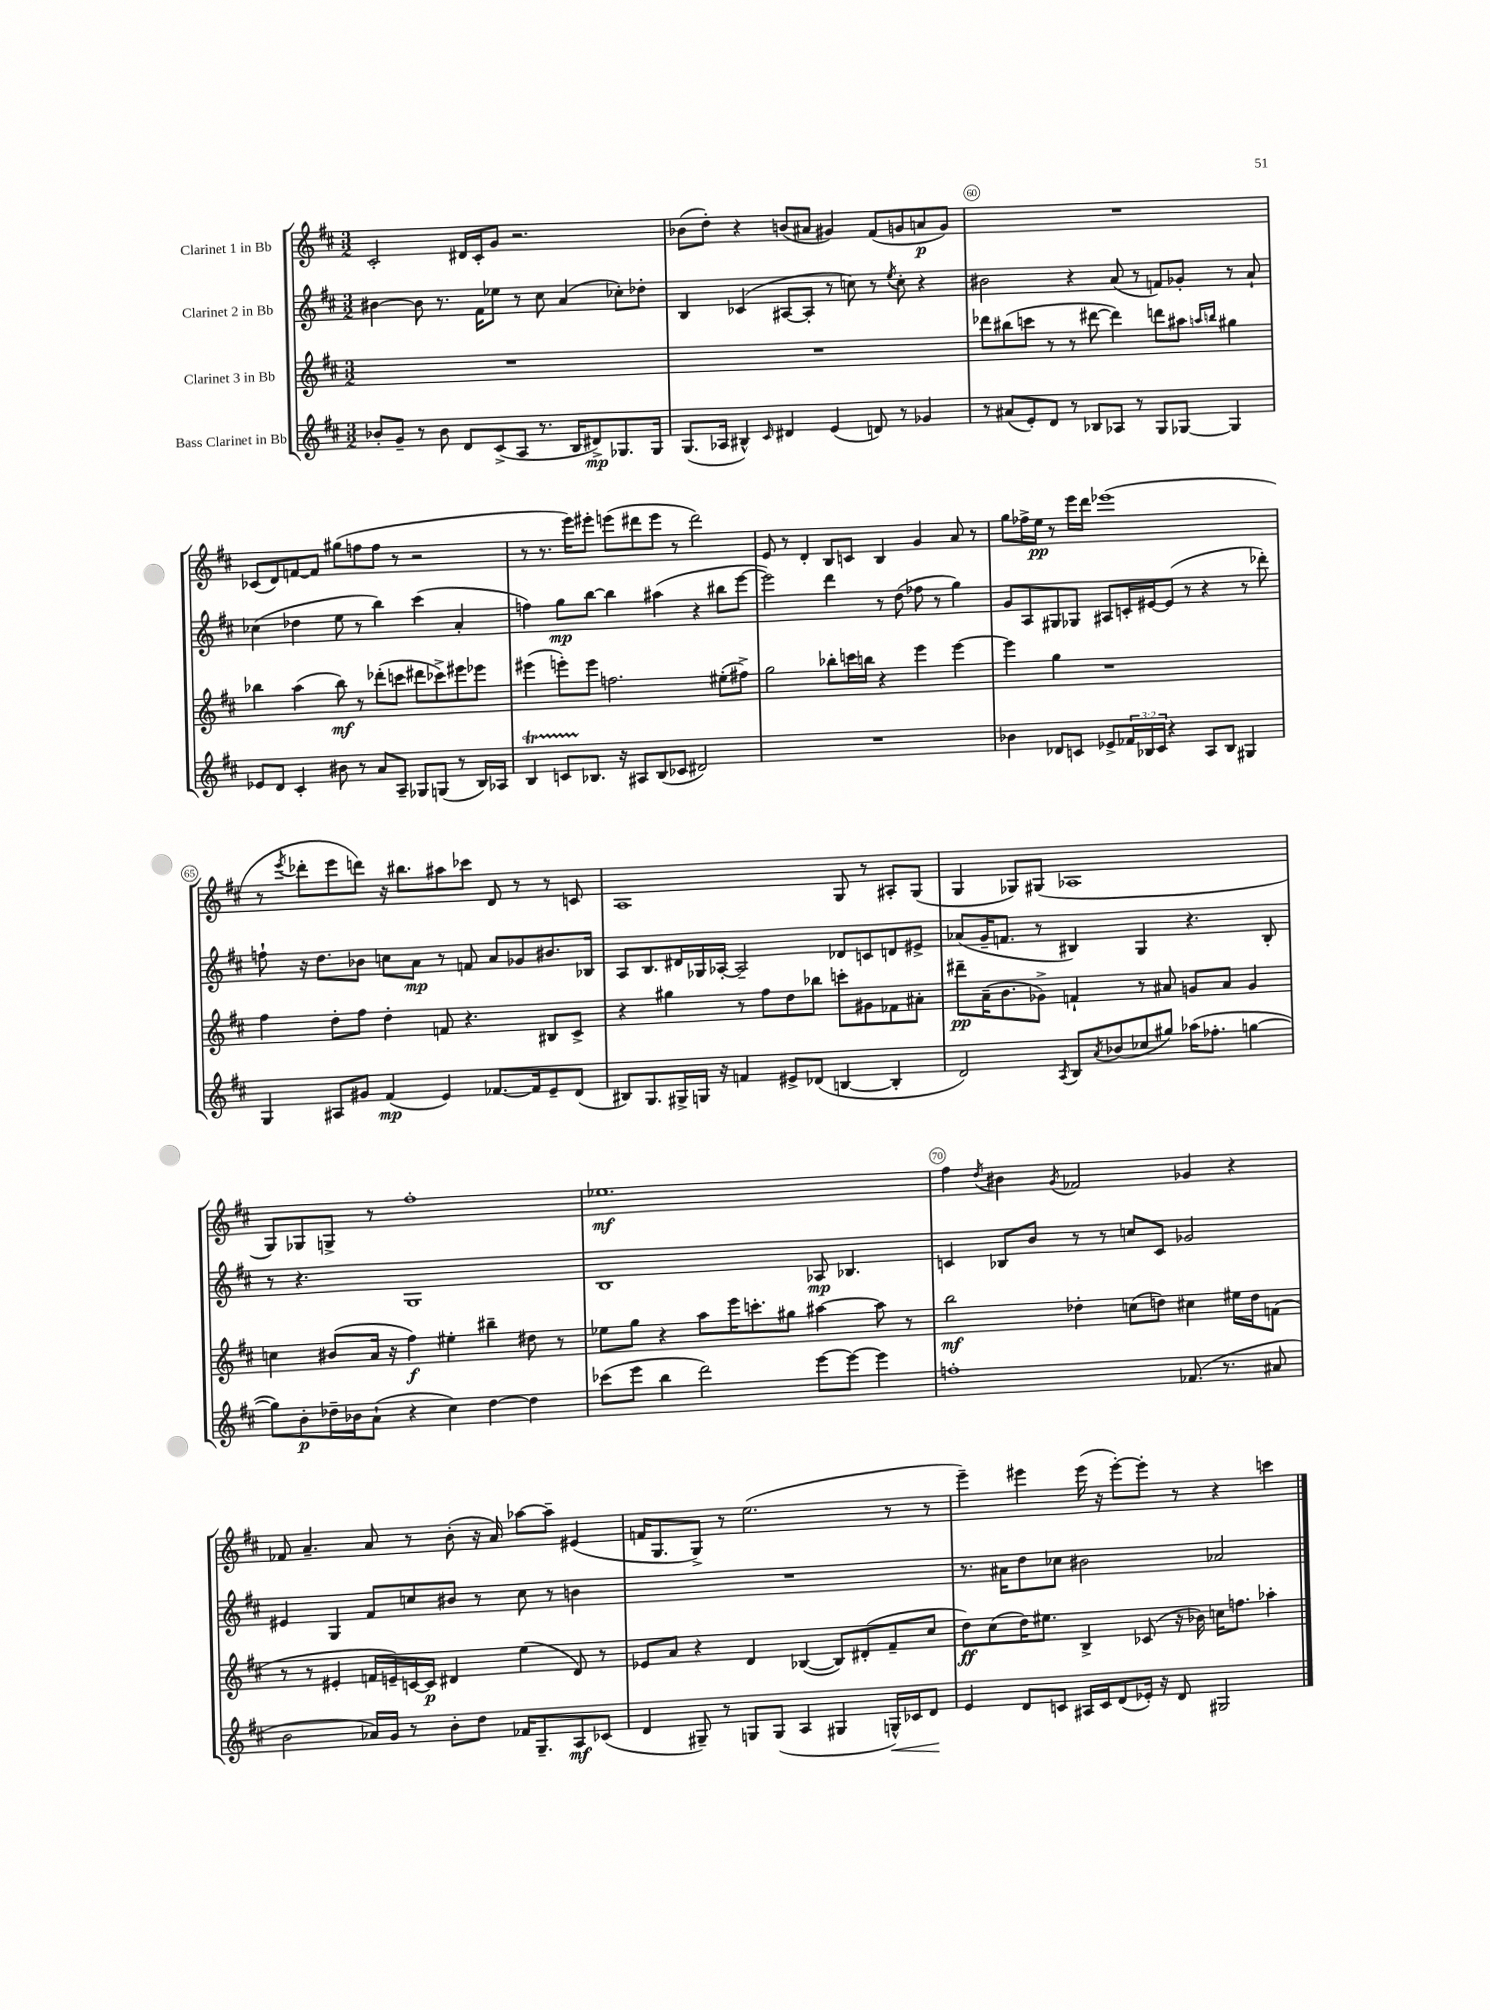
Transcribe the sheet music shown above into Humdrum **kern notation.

**kern	**dynam	**kern	**dynam	**kern	**dynam	**kern	**dynam
*part4	*part4	*part3	*part3	*part2	*part2	*part1	*part1
*staff4	*staff4	*staff3	*staff3	*staff2	*staff2	*staff1	*staff1
*I"Bass Clarinet in Bb	*	*I"Clarinet 3 in Bb	*	*I"Clarinet 2 in Bb	*	*I"Clarinet 1 in Bb	*
*clefG2	*	*clefG2	*	*clefG2	*	*clefG2	*
*k[f#c#]	*	*k[f#c#]	*	*k[f#c#]	*	*k[f#c#]	*
*M3/2	*	*M3/2	*	*M3/2	*	*M3/2	*
=58	=58	=58	=58	=58	=58	=58	=58
8b-X'/L	.	1.r	.	[4b#X\	.	2c#'/	.
8g~/J	.	.	.	.	.	.	.
8r	.	.	.	8b#\]	.	.	.
8b-\	.	.	.	8.r	.	.	.
8d/L	.	.	.	.	.	16d#X/LL	.
.	.	.	.	16f#\KL	.	16c#'/J	.
(8c#^/	.	.	.	8ee-X\J	.	8g/J	.
8A/J	.	.	.	8r	.	2.r	.
8.r	.	.	.	8cc#\	.	.	.
.	.	.	.	(4a/	.	.	.
16B/KL	.	.	.	.	.	.	.
8d#X^/)	mp	.	.	.	.	.	.
8.G-X/	.	.	.	8cc-X'\L)	.	.	.
.	.	.	.	8dd-X'\J	.	.	.
16G-/Jk	.	.	.	.	.	.	.
=59	=59	=59	=59	=59	=59	=59	=59
(8.G/L	.	1.r	.	4B/	.	(8b-X\L	.
.	.	.	.	.	.	8dd'\J)	.
16A-X/Jk	.	.	.	.	.	.	.
4B#X^^/)	.	.	.	(4c-X/	.	4r	.
16qqc#/	.	.	.	.	.	.	.
4d#X/	.	.	.	[8A#X/L	.	(8bn/L	.
.	.	.	.	8A#'/J]	.	8a#X/J	.
(4e/	.	.	.	8r	.	4g#X/)	.
.	.	.	.	8ccn\)	.	.	.
8dn/)	.	.	.	8r	.	(8f#/L	.
.	.	.	.	8qee/	.	.	.
8r	.	.	.	8cc'\	.	8gn/	.
4g-X/	.	.	.	4r	.	8an/	p
.	.	.	.	.	.	8g/J)	.
=60	=60	=60	=60	=60	=60	=60	=60
8r	.	8ddd-X\L	.	2b#X\	.	1.r	.
(8a#X/L	.	(8bb#X\	.	.	.	.	.
8e'/)	.	8cccn\J	.	.	.	.	.
8d/J	.	8r	.	.	.	.	.
8r	.	8r	.	4r	.	.	.
8B-X/L	.	[8ddd#X\	.	.	.	.	.
8A-X/J	.	4ddd#\])	.	(8a/	.	.	.
8r	.	.	.	8r	.	.	.
8G/L	.	8dddn\L	.	8fn/L)	.	.	.
[8G-X/J	.	8aa#X\J	.	8g-X'/J	.	.	.
.	.	16qqaan/LL	.	.	.	.	.
.	.	16qqbbn/JJ	.	.	.	.	.
4G-/]	.	4gg#X\	.	8r	.	.	.
.	.	.	.	8a`/	.	.	.
!!LO:LB:g=z
=61	=61	=61	=61	=61	=61	=61	=61
8e-X/L	.	4bb-X\	.	(4cc-X\	.	(8c-X/L	.
8d/J	.	.	.	.	.	8d/)	.
4c#'/	.	(4aa\	.	4dd-X\	.	[8fn/	.
.	.	.	.	.	.	8f/J]	.
8b#X\	.	8bb-\)	mf	8ee\	.	(8gg#X\L	.
8r	.	8r	.	8r	.	8ffn\	.
8a/L	.	(8ddd-X'\L	.	4bb\)	.	8ff\J	.
8A~/J	.	8cccn\J	.	.	.	8r	.
8G-X/L	.	8ddd#X\L	.	(4ccc#\	.	2r	.
(8Gn/J	.	8ccc-X^\)	.	.	.	.	.
8r	.	8eee#X\	.	4a'/	.	.	.
16B/LL)	.	8eee-X\J	.	.	.	.	.
16A-X/JJ	.	.	.	.	.	.	.
=62	=62	=62	=62	=62	=62	=62	=62
4BT/	.	(4eee#X\	.	4ffn\)	.	8r	.
.	.	.	.	.	.	8.r	.
8cnTTT/L	.	8eeen'\L)	.	8gg\L	mp	.	.
.	.	.	.	.	.	16eee\KL)	.
8.B-X/J	.	8eee\J	.	[8bb\J	.	8eee#X'\J	.
.	.	2.ffn\	.	4bb\]	.	(8eeen\L	.
16r	.	.	.	.	.	.	.
8A#X/L	.	.	.	.	.	8ddd#X\	.
(8B-/	.	.	.	(4aa#X\	.	8eee\J	.
8c-X/J	.	.	.	.	.	8r	.
2d#X/)	.	.	.	4r	.	2ddd#\)	.
.	.	(8ee#X'\L	.	8bb#X\L	.	.	.
.	.	8ff#X^\J)	.	[8eee\J	.	.	.
=63	=63	=63	=63	=63	=63	=63	=63
1.r	.	2gg\	.	2eee\])	.	8e/	.
.	.	.	.	.	.	8r	.
.	.	.	.	.	.	4d'/	.
.	.	8bb-X'\L	.	4ddd\	.	8B/L	.
.	.	16cccn\L	.	.	.	8cn/J	.
.	.	16bbn\JJ	.	.	.	.	.
.	.	4r	.	8r	.	4B/	.
.	.	.	.	(8dd\	.	.	.
.	.	4eee\	.	8ff-X\	.	4g/	.
.	.	.	.	8r	.	.	.
.	.	[4eee\	.	4gg\)	.	8a/	.
.	.	.	.	.	.	8r	.
=64	=64	=64	=64	=64	=64	=64	=64
4b-X\	.	4eee\]	.	8g/L	.	8gg\L	.
.	.	.	.	8A/	.	16ff-X^\L	.
.	.	.	.	.	.	16ee\JJ	pp
8d-X/L	.	4gg\	.	8G#X/	.	8r	.
8cn/J	.	.	.	8G-X/J	.	16eee\LL	.
.	.	.	.	.	.	16ddd\JJ	.
8e-X^/L	.	1r	.	8A#X/L	.	(1eee-X	.
24f-X/L	.	.	.	16cn'/L	.	.	.
24B-X/	.	.	.	.	.	.	.
.	.	.	.	[16e#X/J	.	.	.
24c/JJ	.	.	.	.	.	.	.
4r	.	.	.	(8e#/J]	.	.	.
.	.	.	.	8r	.	.	.
8A/L	.	.	.	4r	.	.	.
8B-/J	.	.	.	.	.	.	.
4G#X/	.	.	.	8r	.	.	.
.	.	.	.	8ddd-X'\)	.	.	.
!!LO:LB:g=z
=65	=65	=65	=65	=65	=65	=65	=65
4G/	.	4ff#\	.	8ffn`\	.	8r	.
.	.	.	.	.	.	8qeee/	.
.	.	.	.	16r	.	8ddd-X'\L	.
.	.	.	.	8.dd\L	.	.	.
8A#X/L	.	8dd'\L	.	.	.	8eee\	.
8g#X/J	.	8ff#\J	.	8b-X\J	.	8dddn\J)	.
(4f#/	mp	4dd'\	.	8ccn\L	.	16r	.
.	.	.	.	.	.	8.bb#X\L	.
.	.	.	.	8a\J	mp	.	.
4e/)	.	8fn/	.	8r	.	8aa#X\	.
.	.	4.r	.	8fn/	.	8ccc-X\J	.
[8.f-X/L	.	.	.	8a/L	.	8d/	.
.	.	.	.	8g-X/	.	8r	.
16f-/k]	.	.	.	.	.	.	.
8e~/	.	8B#X/L	.	8.b#X/	.	8r	.
(8d/J	.	8c#^/J	.	.	.	8cn/	.
.	.	.	.	16B-X/Jk	.	.	.
=66	=66	=66	=66	=66	=66	=66	=66
8B#X/L)	.	4r	.	8A/L	.	1A	.
8.G/	.	.	.	8.B/	.	.	.
.	.	4gg#X\	.	.	.	.	.
16G#X^/L	.	.	.	16d#X/L	.	.	.
16Gn/JJ	.	.	.	16G-X/	.	.	.
16r	.	.	.	[16A-X'/JJ	.	.	.
4fn/	.	8r	.	2A-~/]	.	.	.
.	.	8ff#\L	.	.	.	.	.
8e#X^/L	.	8dd\	.	.	.	.	.
(8d-X/J	.	8bb-X\J	.	.	.	.	.
[4Bn/	.	8cccn'\L	.	8d-X/L	.	8G/	.
.	.	8g#X\	.	8cn/	.	8r	.
4B'/]	.	8f-X\	.	8dn/	.	8A#X'/L	.
.	.	8a#X'\J	.	8e#X^/J	.	(8G/J	.
=67	=67	=67	=67	=67	=67	=67	=67
2d/)	.	8ddd#X~\L	pp	(8a-X/L	.	4G/	.
.	.	(16a~\K	.	16g~/K	.	.	.
.	.	8.b\	.	8.fn/J	.	.	.
.	.	.	.	.	.	8G-X/L)	.
.	.	8g-X^\J)	.	8r	.	(8G#X/J	.
8qA/	.	.	.	.	.	.	.
8B/L	.	4fn`/	.	4B#X/)	.	1A-X	.
8qa/	.	.	.	.	.	.	.
(8b-X/	.	.	.	.	.	.	.
8cc-X/	.	8r	.	4G/	.	.	.
8gg#X/J)	.	8a#X/	.	.	.	.	.
(16aa-X\KL	.	8gn/L	.	4.r	.	.	.
8.ff-X'\J	.	.	.	.	.	.	.
.	.	8a#/J	.	.	.	.	.
[4ggn\	.	4g/	.	.	.	.	.
.	.	.	.	8B#'/	.	.	.
!!LO:LB:g=z
=68	=68	=68	=68	=68	=68	=68	=68
8gg\L])	.	4ccn\	.	8r	.	8G/L)	.
8b'\	p	.	.	4.r	.	8G-X/	.
16dd-X~\L	.	(8b#X/L	.	.	.	8Gn^/J	.
16b-X\J	.	.	.	.	.	.	.
(8a`\J	.	16a/Jk	.	.	.	8r	.
.	.	16r	.	.	.	.	.
4r	.	4ff#\)	f	1G	.	1ff#'	.
4cc#\)	.	4ee#X'\	.	.	.	.	.
[4dd-\	.	4bb#X~\	.	.	.	.	.
4dd-\]	.	8dd#X\	.	.	.	.	.
.	.	8r	.	.	.	.	.
=69	=69	=69	=69	=69	=69	=69	=69
(8ccc-X\L	.	8ee-X\L	.	1B	.	1.ee-X	mf
8eee\J	.	8gg\J	.	.	.	.	.
4bb\	.	4r	.	.	.	.	.
2ddd\)	.	8aa\L	.	.	.	.	.
.	.	16eee\K	.	.	.	.	.
.	.	8.cccn'\	.	.	.	.	.
.	.	8gg#X\J	.	.	.	.	.
[8eee\L	.	[4aa#X\	.	8A-X/	mp	.	.
8eee\J_	.	.	.	4.B-X/	.	.	.
4eee\]	.	8aa#\]	.	.	.	.	.
.	.	8r	.	.	.	.	.
=70	=70	=70	=70	=70	=70	=70	=70
1ffn'	.	2bb\	mf	4cn/	.	4ff#\	.
.	.	.	.	.	.	8qdd/	.
.	.	.	.	8B-X/L	.	4b#X\	.
.	.	.	.	8b/J	.	.	.
.	.	.	.	.	.	8qg/	.
.	.	4dd-X'\	.	8r	.	2f-X/	.
.	.	.	.	8r	.	.	.
.	.	(8ccn\L	.	8ccn/L	.	.	.
.	.	8ddn\J)	.	8c/J	.	.	.
(8.f-X/	.	4cc#X\	.	2g-X/	.	4g-X/	.
8.r	.	.	.	.	.	.	.
.	.	16ee#X\LL	.	.	.	4r	.
.	.	16dd\J	.	.	.	.	.
8a#X/	.	(8fn\J	.	.	.	.	.
!!LO:LB:g=z
=71	=71	=71	=71	=71	=71	=71	=71
2b\	.	8r	.	4e#X/	.	8f-X/	.
.	.	8r	.	.	.	4.a~/	.
.	.	4e#X'/	.	4G/	.	.	.
16a-X/LL)	.	16fn/LL	.	8f#/L	.	8a/	.
16g/JJ	.	16en~/)	.	.	.	.	.
8r	.	[16cn/	.	8ccn/	.	8r	.
.	.	16c/JJ]	p	.	.	.	.
8b'\L	.	4d#X/	.	8b#X/J	.	(8b'\	.
8dd\J	.	.	.	8r	.	16r	.
.	.	.	.	.	.	16a/)	.
16f-X/KL	.	(4ee\	.	8cc\	.	[8aa-X\L	.
8.G~/	.	.	.	.	.	.	.
.	.	.	.	8r	.	8aa-~\J]	.
8A/	mf	8d#/)	.	4bn\	.	(4e#X/	.
(8c-X/J	.	8r	.	.	.	.	.
=72	=72	=72	=72	=72	=72	=72	=72
4d/	.	8e-X/L	.	1.r	.	16fn/KL	.
.	.	.	.	.	.	8.G/	.
.	.	8a/J	.	.	.	.	.
8G#X~/)	.	4r	.	.	.	8G^/J)	.
8r	.	.	.	.	.	8r	.
8Gn/L	.	4d/	.	.	.	(2.ee\	.
(8G/J	.	.	.	.	.	.	.
4A/	.	([4B-X/	.	.	.	.	.
4G#X/	.	8B-/L])	.	.	.	.	.
.	.	(8d#X'/	.	.	.	.	.
!	!LO:HP:b	!	!	!	!	!	!
16Gn^^/LL)	<	8f#~/	.	.	.	8r	.
16c-X/J	.	.	.	.	.	.	.
8d/J	.	8cc#/J	.	.	.	8r	.
.	[	.	.	.	.	.	.
=73	=73	=73	=73	=73	=73	=73	=73
4e/	.	8dd\L)	ff	8.r	.	4eee~\)	.
.	.	(8cc#\	.	.	.	.	.
.	.	.	.	16a#X\KL	.	.	.
8d/L	.	16dd\K)	.	8dd\	.	4eee#X\	.
.	.	8.ee#X\J	.	.	.	.	.
8cn/J	.	.	.	8cc-X\J	.	.	.
16A#X/LL	.	4B^/	.	2b#X\	.	(16eee#\	.
16c/J	.	.	.	.	.	16r	.
(8d/	.	.	.	.	.	[8eee#'\L)	.
16e-X'/Jk)	.	(8c-X/	.	.	.	8eee#'\J]	.
16r	.	.	.	.	.	.	.
8d/	.	16r	.	.	.	8r	.
.	.	16b-X\)	.	.	.	.	.
2G#X/	.	16ccn\KL	.	2a-X/	.	4r	.
.	.	8.ffn\J	.	.	.	.	.
.	.	4aa-X'\	.	.	.	4cccn\	.
==	==	==	==	==	==	==	==
*-	*-	*-	*-	*-	*-	*-	*-
